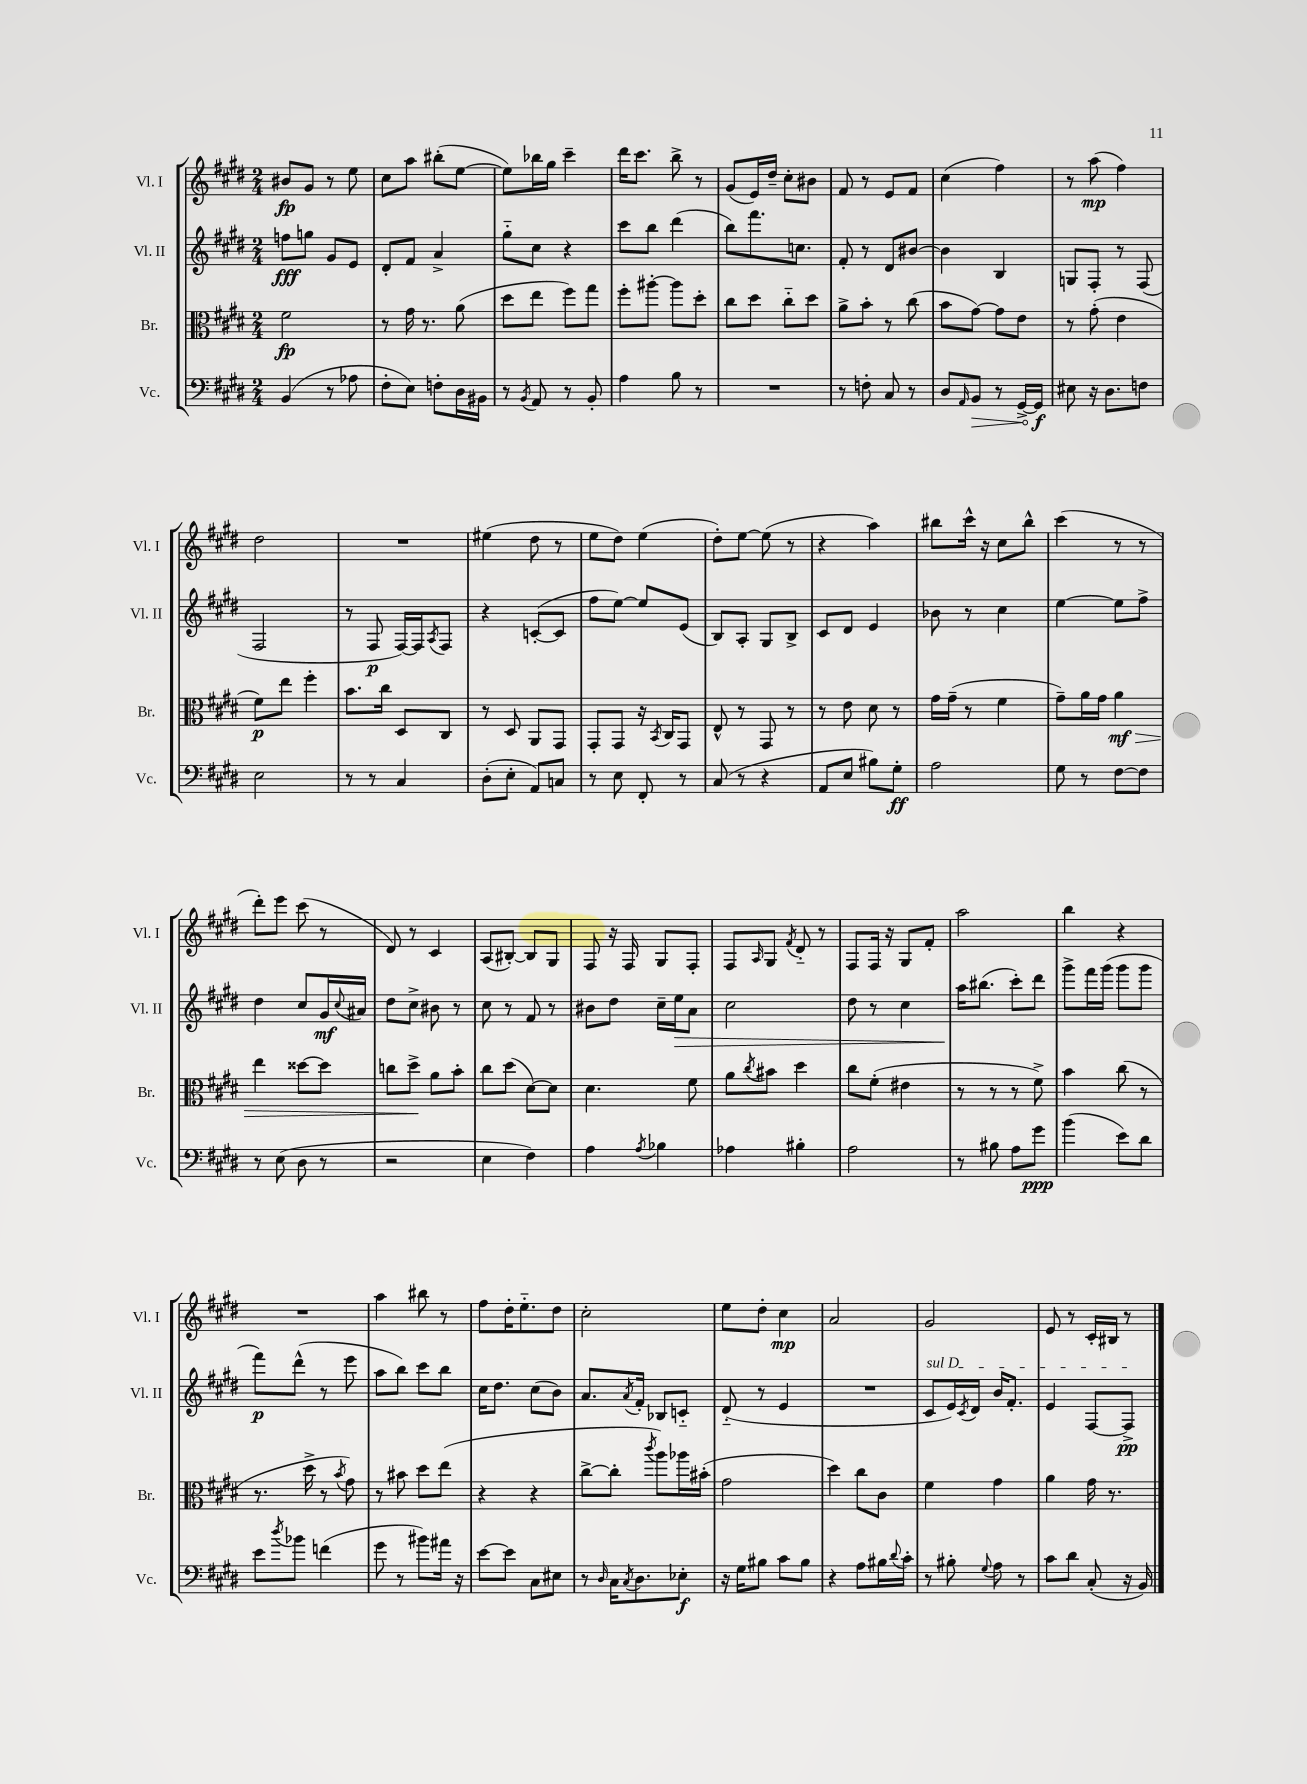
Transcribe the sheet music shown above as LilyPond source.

<<
\new StaffGroup <<
\new Staff = "s0" \with { instrumentName = "Vl. I" shortInstrumentName = "Vl. I" } {
    \clef treble \key e \major \numericTimeSignature \time 2/4
    bis'8\fp gis'8 r8 e''8 |
    cis''8 a''8 bis''8-.( e''8~ |
    e''8) bes''16 gis''16 cis'''4-- |
    dis'''16 cis'''8. b''8-> r8 |
    gis'8( e'16) dis''16-- cis''8-. bis'8 |
    fis'8 r8 e'8 fis'8 |
    cis''4( fis''4) |
    r8 a''8\mp( fis''4) |
    dis''2 |
    R2 |
    eis''4( dis''8 r8 |
    e''8 dis''8) e''4( |
    dis''8-.) e''8~ e''8( r8 |
    r4 a''4) |
    bis''8 cis'''16-^ r16 cis''8 bis''8-^ |
    cis'''4( r8 r8 |
    dis'''8-.) e'''8 cis'''8( r8 |
    dis'8) r8 cis'4 |
    a8( bis8~-.) bis8 gis8 |
    fis8 r16 fis16 gis8 fis8-. |
    fis8 \grace { a16 } gis8 \acciaccatura { fis'8 } dis'8-_ r8 |
    fis8 fis16 r16 gis8 fis'8-. |
    a''2 |
    b''4 r4 |
    R2 |
    a''4 bis''8 r8 |
    fis''8 dis''16-. e''8.-_ dis''8 |
    cis''2-. |
    e''8 dis''8-. cis''4\mp |
    a'2 |
    gis'2 |
    e'8 r8 cis'16-. bis16 r8 \bar "|." |
}
\new Staff = "s1" \with { instrumentName = "Vl. II" shortInstrumentName = "Vl. II" } {
    \clef treble \key e \major \numericTimeSignature \time 2/4
    f''8\fff g''8 gis'8 e'8 |
    dis'8-. fis'8 a'4-> |
    gis''8-_ cis''8 r4 |
    cis'''8 b''8 dis'''4( |
    b''8) fis'''8. c''8. |
    fis'8-. r8 dis'8 bis'8~ |
    bis'4 b4 |
    g8 fis8-. r8 fis8( |
    fis2 |
    r8 fis8\p fis16~) fis16 \acciaccatura { a8 } fis8 |
    r4 c'8~-.( c'8 |
    fis''8 e''8~) e''8 e'8( |
    b8) a8-. gis8 b8-> |
    cis'8 dis'8 e'4 |
    bes'8 r8 cis''4 |
    e''4~ e''8 fis''8-> |
    dis''4 cis''8 gis'16\mf \appoggiatura { cis''8 } ais'16 |
    dis''8 cis''8-> bis'8 r8 |
    cis''8 r8 fis'8 r8 |
    bis'8 dis''8 cis''16-- e''16\> a'8 |
    cis''2 |
    dis''8 r8 cis''4 |
    a''16\! bis''8.( cis'''8-.) dis'''8 |
    gis'''8-> fis'''16 gis'''16( gis'''8 gis'''8 |
    fis'''8\p) dis'''8-^( r8 e'''8 |
    a''8 b''8) cis'''8 b''8 |
    cis''16 dis''8. cis''8( b'8) |
    a'8. \acciaccatura { a'8 } fis'16-. bes8 c'8-_ |
    dis'8-_( r8 e'4 |
    R2 |
    \once \override TextSpanner.bound-details.left.text = \markup { \italic "sul D" } cis'8\startTextSpan e'16) \acciaccatura { cis'8 } dis'16 b'16 fis'8.-. |
    e'4 fis8~ fis8->\pp\stopTextSpan \bar "|." |
}
\new Staff = "s2" \with { instrumentName = "Br." shortInstrumentName = "Br." } {
    \clef alto \key e \major \numericTimeSignature \time 2/4
    fis'2\fp |
    r8 gis'16 r8. a'8( |
    dis''8 e''8 fis''8) gis''8 |
    fis''8-. ais''8~-. ais''8 dis''8-. |
    cis''8 dis''8 cis''8-_ dis''8 |
    a'8-> b'8-. r8 cis''8( |
    b'8 gis'8~) gis'8 e'8 |
    r8 gis'8-.( e'4 |
    fis'8\p) e''8 fis''4-. |
    b'8. cis''16 dis8 cis8 |
    r8 dis8 a,8 gis,8 |
    gis,8-. gis,8 r16 \acciaccatura { b,8 } cis16 gis,8 |
    e8-^ r8 gis,8 r8 |
    r8 e'8 dis'8 r8 |
    gis'16 gis'16--( r8 fis'4 |
    gis'8--) a'16 gis'16 a'4\mf\> |
    e''4 disis''8~ disis''8 |
    c''8 dis''8->\! a'8 b'8-. |
    cis''8 dis''8( dis'8~) dis'8 |
    dis'4. fis'8 |
    a'8 \acciaccatura { cis''8 } bis'8 dis''4 |
    cis''8 fis'8-.( eis'4 |
    r8 r8 r8 fis'8->) |
    b'4 cis''8( r8 |
    r8. dis''16-> r8 \acciaccatura { b'8 } gis'8) |
    r8 bis'8 dis''8 e''8( |
    r4 r4 |
    cis''8~-> cis''8-. \acciaccatura { cis'''8 } a''8) aes''16 bis'16-.( |
    gis'2 |
    dis''4) cis''8 cis'8 |
    fis'4 gis'4 |
    a'4 gis'16 r8. \bar "|." |
}
\new Staff = "s3" \with { instrumentName = "Vc." shortInstrumentName = "Vc." } {
    \clef bass \key e \major \numericTimeSignature \time 2/4
    b,4( r8 aes8 |
    fis8-. e8) f8-. dis16 bis,16 |
    r8 \acciaccatura { b,8 } a,8 r8 b,8-. |
    a4 b8 r8 |
    R2 |
    r8 f8-. cis8 r8 |
    dis8 \grace { a,16 } \once \override Hairpin.circled-tip = ##t b,8\> r8 gis,16~-> gis,16\f\! |
    eis8 r16 dis8. f8 |
    e2 |
    r8 r8 cis4 |
    dis8-.( e8-. a,8) c8 |
    r8 e8 fis,8-. r8 |
    cis8( r8 r4 |
    a,8 e8 bis8) gis8-.\ff |
    a2 |
    gis8 r8 fis8~ fis8 |
    r8 e8( dis8 r8 |
    r2 |
    e4 fis4) |
    a4 \acciaccatura { a8 } bes4 |
    aes4 bis4-. |
    a2 |
    r8 bis8 a8 gis'8\ppp |
    b'4( e'8) dis'8 |
    e'8 \acciaccatura { dis''8 } bes'8 f'4( |
    gis'8 r8 bis'8) ais'16 r16 |
    e'8~ e'8 cis8 eis8 |
    r8 \grace { dis16 } cis16 \acciaccatura { cis8 } dis8. ees8-.\f |
    r16 gis16 bis8 cis'8 bis8 |
    r4 a8 bis16 \appoggiatura { dis'8 } cis'16-. |
    r8 bis8-. \appoggiatura { gis8 } a8 r8 |
    cis'8 dis'8 cis8-.( r16 b,16) \bar "|." |
}
>>
>>
\layout { \context { \Score \remove "Bar_number_engraver" } }
